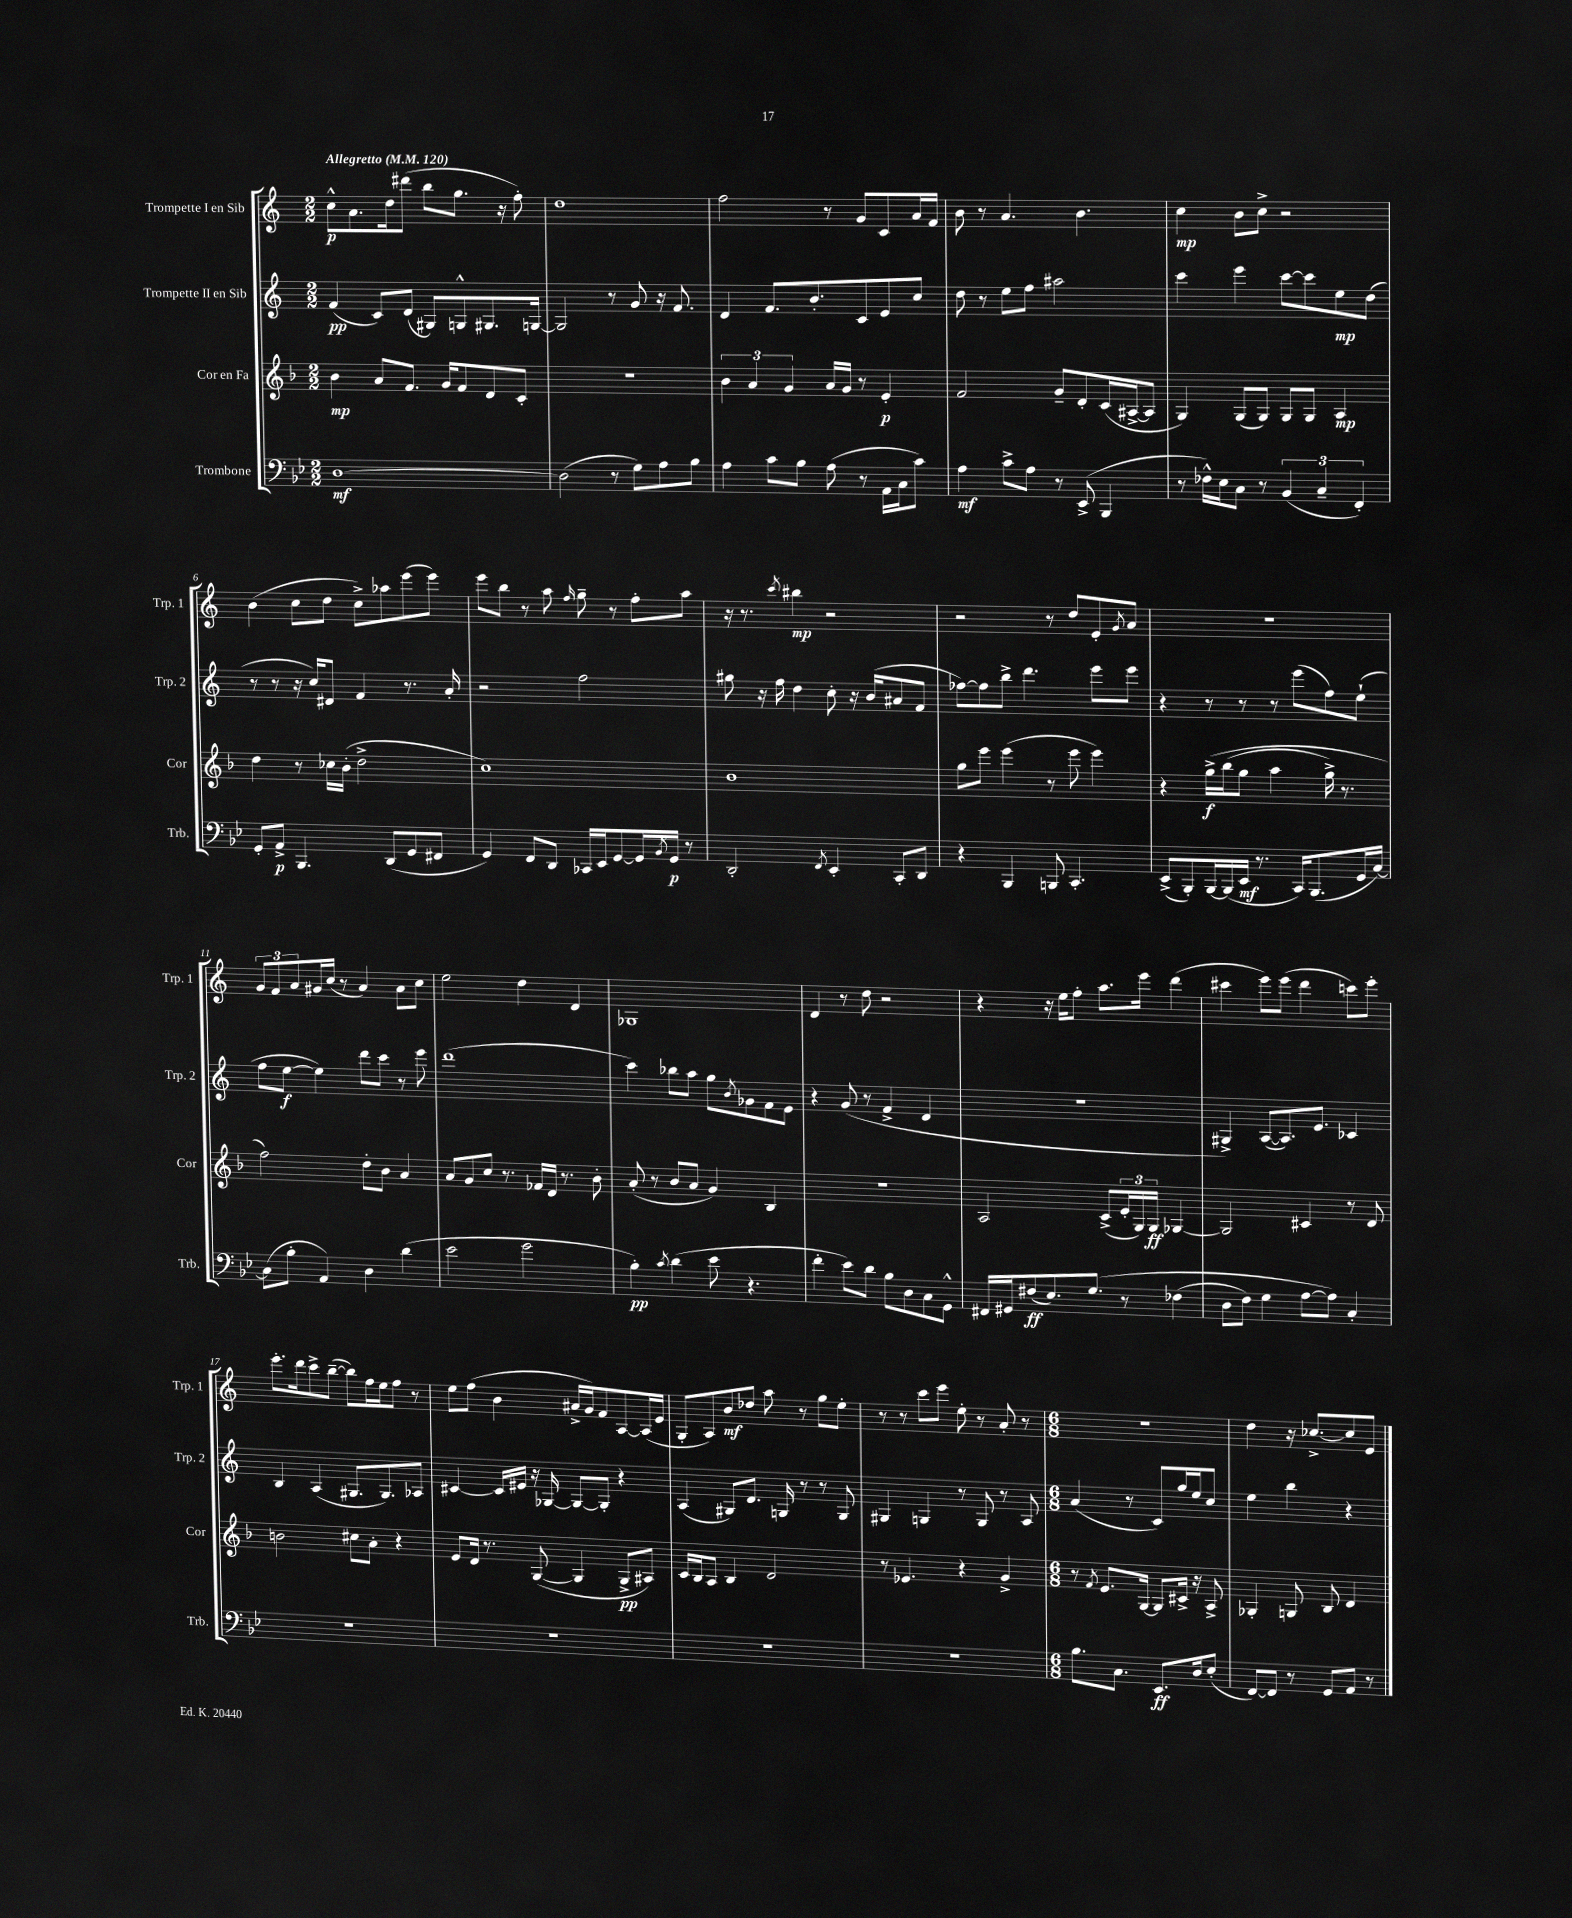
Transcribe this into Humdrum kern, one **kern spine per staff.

**kern	**kern	**kern	**kern
*staff4	*staff3	*staff2	*staff1
*clefF4	*clefG2	*clefG2	*clefG2
*k[b-e-]	*k[b-]	*k[]	*k[]
*M2/2	*M2/2	*M2/2	*M2/2
*MM120	*MM120	*MM120	*MM120
[1D	4b-	(4f	8cc^^
.	.	.	8.a
.	8a	8c)	.
.	.	.	16dd
.	8.f	(8d	(8ddd#
.	.	8G#)	8bb
.	16g	.	.
.	8f	8G^^	8.gg
.	8d	8.G#	.
.	.	.	16r
.	8c'	.	8ff')
.	.	[16G	.
=	=	=	=
(2D]	1r	2G]	1dd
8r	.	8r	.
8G)	.	8g	.
8A	.	16r	.
.	.	8.f	.
8B-	.	.	.
=	=	=	=
4A	6b-	4d	2ff
.	6a	.	.
8c	.	8.f	.
.	6g	.	.
8B-	.	.	.
.	.	8.b'	.
(8A	16a	.	8r
.	16g	.	.
8r	8r	8c	8g
16AA	4e'	8e	8c
16C	.	.	.
8c)	.	8cc	16a
.	.	.	16f
=	=	=	=
4A	2f	8dd	8b
.	.	8r	8r
8c^	.	8ee	4.a
8A	.	8ff	.
8r	8g~	2aa#	.
(8EE-^	8d'	.	4.b
4BBB-	(16c	.	.
.	[16A#^	.	.
.	8A#]	.	.
=	=	=	=
8r	4G)	4ccc	4cc
16F-^^)	.	.	.
16E-	.	.	.
8C	(8G	4eee	8b
8r	8G)	.	8cc^
(6BB-	8G	[8ccc	2r
.	8G	8ccc]	.
6C~	.	.	.
.	4A	8ee	.
6FF')	.	.	.
.	.	(8dd	.
=	=	=	=
8GG'	4dd	8r	(4b
8AA^	.	8r	.
4.BBB-	8r	16r	8cc
.	.	16cc)	.
.	16cc-	8d#	8dd
.	(16b-'	.	.
.	2dd^	4f	8cc^)
(8DD	.	.	8aa-
8GG	.	8.r	(8eee
8FF#	.	.	8eee)
.	.	16a'	.
=	=	=	=
4GG)	1cc)	2r	8eee
.	.	.	8bb
8FF	.	.	8r
8DD	.	.	8aa
.	.	.	16qqff
16CC-	.	2ff	8gg~
16EE-	.	.	.
[8GG	.	.	8r
16GG]	.	.	8ff'
8qBB-	.	.	.
16GG	.	.	.
8r	.	.	8aa
=	=	=	=
2DD'	1b-	8gg#	16r
.	.	.	8.r
.	.	16r	.
.	.	16ff	.
.	.	.	8qccc
.	.	4dd	4bb#
8qFF	.	.	.
4EE-'	.	8cc'	2r
.	.	16r	.
.	.	(16b	.
8CC'	.	8a#	.
8DD	.	8f	.
=	=	=	=
4r	8gg	[8ff-)	2r
.	8eee	8ff-]	.
4BBB-	(4eee	8bb^	.
.	.	4.ddd	.
8BBB	8r	.	8r
4.CC'	8eee	.	8dd
.	4eee)	8eee	8e'
.	.	.	8qg
.	.	8eee	8a
=	=	=	=
(8EE-^	4r	4r	1r
8BBB-')	.	.	.
[16BBB-	&(16gg^	8r	.
(16BBB-]	(16bb-	.	.
16EE-	8gg	8r	.
8.r	.	.	.
.	4aa	8r	.
16CC)	.	(8eee	.
(8.BBB-	.	.	.
.	16gg^)	8ff)	.
.	8.r	.	.
16GG	.	(8ee`	.
[16C)	.	.	.
=	=	=	=
(8C]	2ff&)	8ff	12g
.	.	.	12f
8B-'	.	[8ee	.
.	.	.	12a
4AA)	.	4ee])	16g#
.	.	.	(16cc
.	.	.	8r
4D	8dd'	8ddd	4a)
.	8b-	8ccc	.
(4d	4a	8r	8a
.	.	8eee	8cc
=	=	=	=
2e-	8a	(1ddd	2ee
.	8g	.	.
.	8cc	.	.
.	8.r	.	.
2g	.	.	4dd
.	16f-	.	.
.	16d	.	.
.	8.r	.	.
.	.	.	4d
.	8b-'	.	.
=	=	=	=
4B-')	(8a'	4ccc)	1G-
.	8r	.	.
8qc	.	.	.
(4d	8b-	8bb-	.
.	8a	8aa	.
8e-	4g)	8gg	.
.	.	8qb	.
4.r	.	8g-	.
.	4B-	8f	.
.	.	8e	.
=	=	=	=
4f'	1r	4r	4d
8e-)	.	(8g	8r
8d	.	8r	8dd
8B-	.	4f^	2r
8D	.	.	.
8C	.	4d	.
8GG^^	.	.	.
=	=	=	=
16FF#	2A	1r	4r
16GG#	.	.	.
(8F#	.	.	.
8.E-)	.	.	16r
.	.	.	16ee
.	.	.	8ff'
&(8.G	.	.	.
.	(8c^	.	8.aa
8r	24e'	.	.
.	24G)	.	.
.	.	.	16eee
.	24G	.	.
(4F-	[4G-	.	(4ddd
=	=	=	=
8D	2G-]	4G#^)	4ccc#
8F)	.	.	.
4G	.	([8A	8eee)
.	.	8.A])	(8eee
[8A	4c#	.	4ddd
.	.	8.e	.
8A]&)	.	.	.
4C'	8r	4c-	8ccc)
.	8d	.	8eee'
=	=	=	=
1r	2b	4B	8.eee'
.	.	.	16ddd
.	.	(4A	8ccc^
.	.	.	([8bb~
.	8cc#	8.G#	8bb])
.	8a'	.	16ff
.	.	8.G#)	16ee
.	4r	.	8ff
.	.	8A-	8r
=	=	=	=
1r	8e	[4c#	8ee
.	16d	.	(8ff
.	8.r	.	.
.	.	16c#]	4b
.	.	16e#	.
.	([8G	16r	.
.	.	[16G-	.
.	4G]	8G-_	16a#^
.	.	.	16g)
.	.	8G-']	8f
.	8G^	4r	[8A
.	8A#)	.	(16A]
.	.	.	16e
=	=	=	=
1r	16c	(4A	8G'
.	16B-	.	.
.	8A	.	8A)
.	4B-	8G#)	8b
.	.	8.d	8dd-
.	2d	.	8aa
.	.	16G	.
.	.	8r	8r
.	.	8r	8gg
.	.	8G	8ee'
=	=	=	=
1r	8r	4G#	8r
.	4.e-	.	8r
.	.	4G	8ccc
.	.	.	8eee
.	4r	8r	8ee'
.	.	8G	8r
.	4g^	8r	8a'
.	.	8A	8r
=	=	=	=
*M6/8	*M6/8	*M6/8	*M6/8
8.B-	8r	(4a	2.r
.	8qf	.	.
.	8.e	.	.
8.C	.	.	.
.	.	8r	.
.	[16G	.	.
8.EE-	8G]	8c)	.
.	16c#^	16gg	.
16D	16r	16ee	.
(8E-'	8A^	8cc	.
=	=	=	=
[8FF)	4G-'	4ee	4dd
8FF]	.	.	.
8r	8G	4bb	16r
.	.	.	[8.cc-^
8GG	8B-	.	.
8AA	4d	4r	8cc-]
8r	.	.	8e
==	==	==	==
*-	*-	*-	*-
